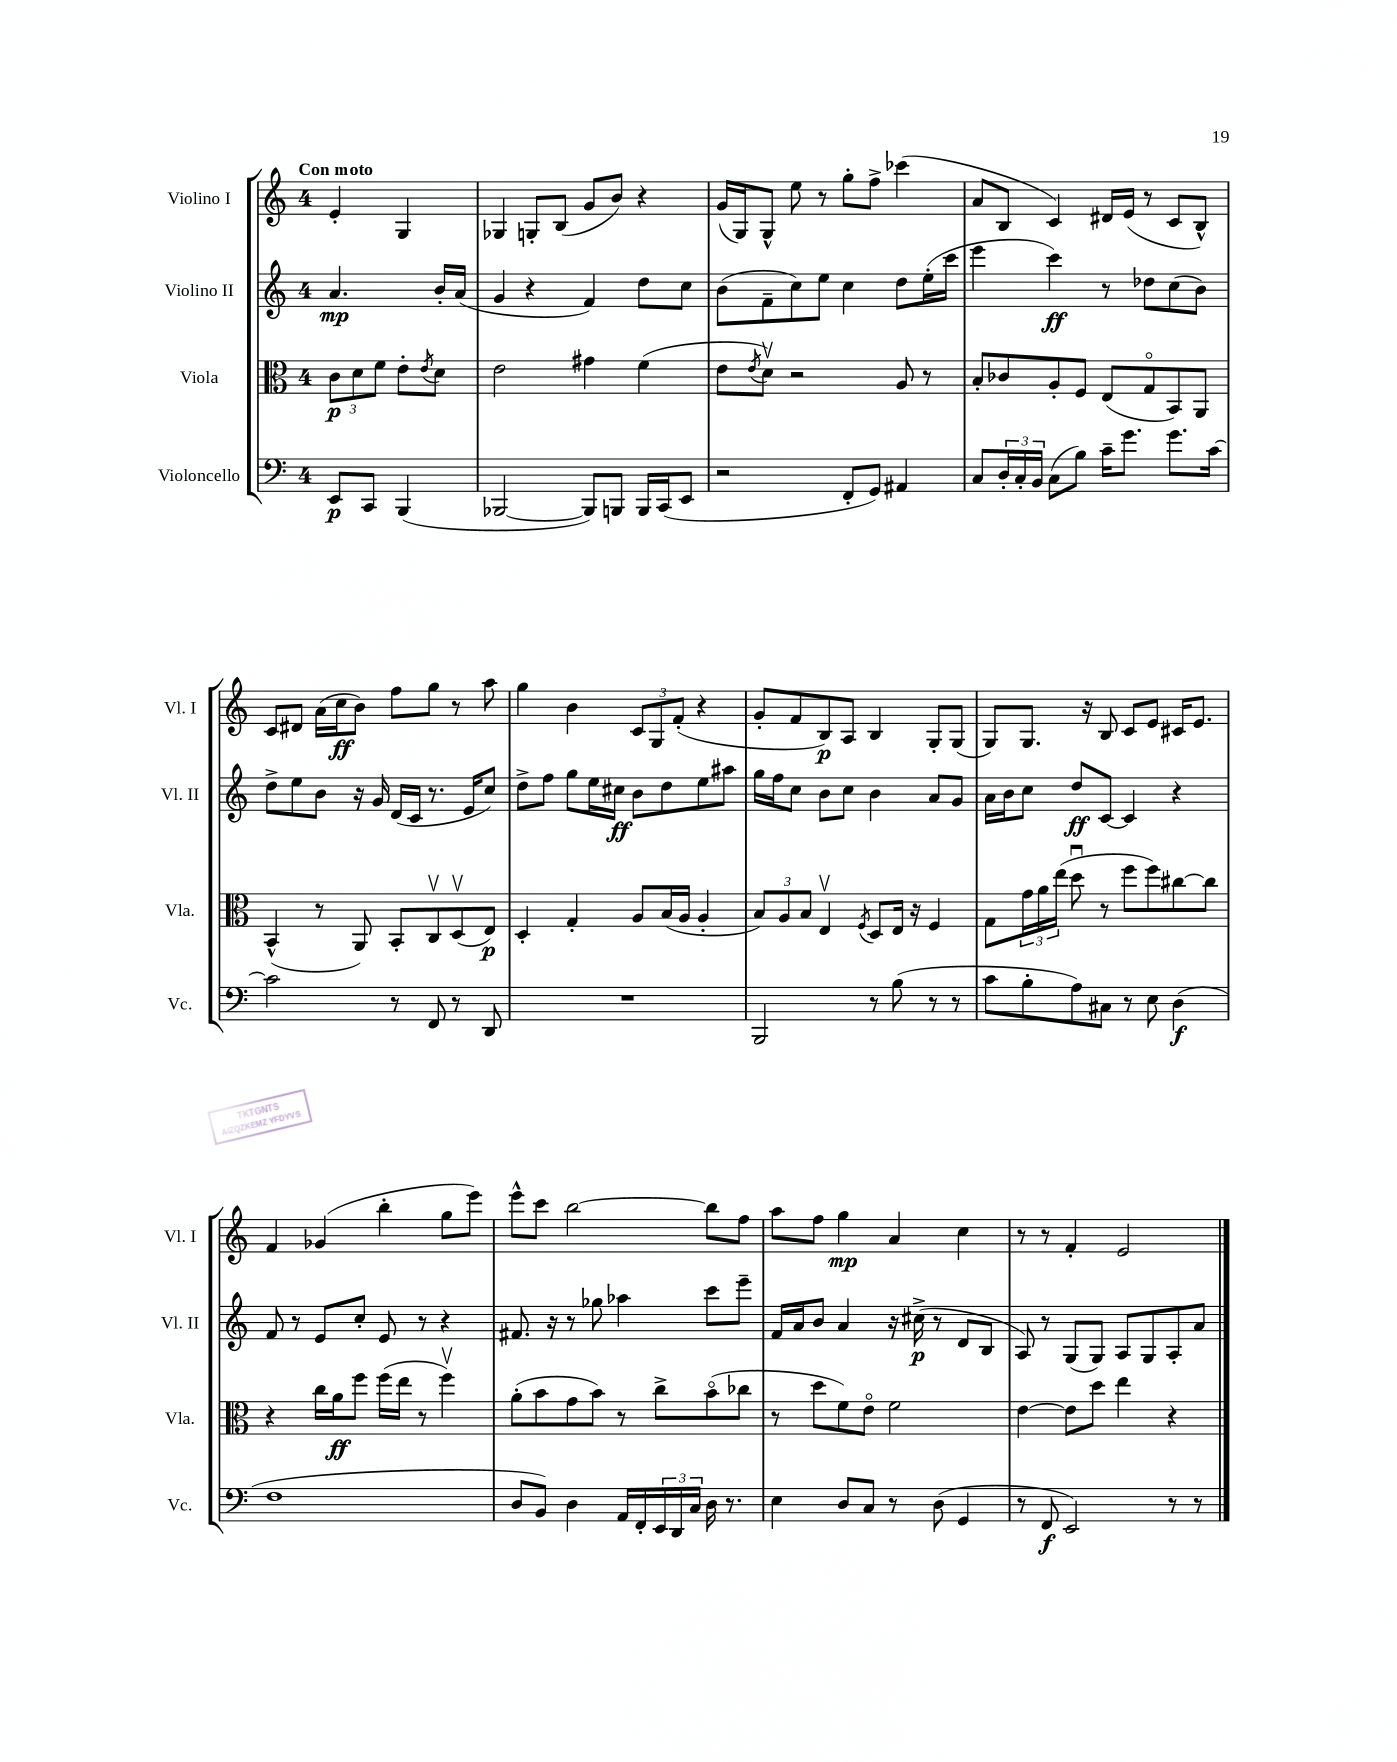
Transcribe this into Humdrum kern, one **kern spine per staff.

**kern	**dynam	**kern	**dynam	**kern	**dynam	**kern	**dynam
*part4	*part4	*part3	*part3	*part2	*part2	*part1	*part1
*staff4	*staff4	*staff3	*staff3	*staff2	*staff2	*staff1	*staff1
*I"Violoncello	*	*I"Viola	*	*I"Violino II	*	*I"Violino I	*
*I'Vc.	*	*I'Vla.	*	*I'Vl. II	*	*I'Vl. I	*
*clefF4	*	*clefC3	*	*clefG2	*	*clefG2	*
*k[]	*	*k[]	*	*k[]	*	*k[]	*
*M4/4	*	*M4/4	*	*M4/4	*	*M4/4	*
=	=	=	=	=	=	=	=
!	!	!	!	!	!	!LO:TX:a:B:t=Con moto	!
8EE/L	p	12c\L	p	4.a/	mp	4e'/	.
.	.	12d\	.	.	.	.	.
8CC/J	.	.	.	.	.	.	.
.	.	12f\J	.	.	.	.	.
(4BBB/	.	8e'\L	.	.	.	4G/	.
.	.	8qe/	.	.	.	.	.
.	.	8d\J	.	16b'/LL	.	.	.
.	.	.	.	(16a/JJ	.	.	.
=1	=1	=1	=1	=1	=1	=1	=1
[2BBB-X/	.	2e\	.	4g/	.	4G-X/	.
.	.	.	.	4r	.	8Gn'/L	.
.	.	.	.	.	.	(8B/J	.
8BBB-/L])	.	4g#X\	.	4f/)	.	8g/L	.
8BBBn/J	.	.	.	.	.	8b/J)	.
16BBB/LL	.	(4f\	.	8dd\L	.	4r	.
(16CC/J	.	.	.	.	.	.	.
8EE/J	.	.	.	8cc\J	.	.	.
=2	=2	=2	=2	=2	=2	=2	=2
2r	.	8e\L	.	(8b\L	.	(16g/LL	.
.	.	.	.	.	.	16G/J)	.
.	.	8qe/	.	.	.	.	.
.	.	8dv\J)	.	8f~\	.	8G^^/J	.
.	.	2r	.	8cc\)	.	8ee\	.
.	.	.	.	8ee\J	.	8r	.
8FF'/L	.	.	.	4cc\	.	8gg'\L	.
8GG/J)	.	.	.	.	.	8ff^\J	.
4AA#X/	.	8A/	.	8dd\L	.	(4ccc-X\	.
.	.	8r	.	(16ee'\L	.	.	.
.	.	.	.	16ccc\JJ	.	.	.
=3	=3	=3	=3	=3	=3	=3	=3
8C/L	.	8B'/L	.	4eee\	.	8a/L	.
24D'/L	.	8c-X/	.	.	.	8B/J	.
24C'/	.	.	.	.	.	.	.
24BB/JJ	.	.	.	.	.	.	.
(8C\L	.	8A'/	.	4ccc\)	ff	4c/)	.
8B\J)	.	8F/J	.	.	.	.	.
16c~\KL	.	(8E/L	.	8r	.	16d#X/LL	.
8.g\J	.	.	.	.	.	(16e/JJ	.
.	.	8G/	.	8dd-X\L	.	8r	.
8.g\L	.	8BB/)	.	(8cc\	.	8c/L	.
.	.	8AA/J	.	8b\J)	.	8B^^/J)	.
[16c\Jk	.	.	.	.	.	.	.
!!LO:LB:g=z
=4	=4	=4	=4	=4	=4	=4	=4
2c\]	.	(4BB^^/	.	8dd^\L	.	8c/L	.
.	.	.	.	8ee\	.	8d#X/J	.
.	.	8r	.	8b\J	.	(16a\LL	.
.	.	.	.	.	.	16cc\J	ff
.	.	8AA/)	.	16r	.	8b\J)	.
.	.	.	.	16g/	.	.	.
8r	.	8BB'/L	.	(16d/LL	.	8ff\L	.
.	.	.	.	16c/JJ	.	.	.
8FF/	.	8Cv/	.	8.r	.	8gg\J	.
8r	.	(8Dv/	.	.	.	8r	.
.	.	.	.	16e/KL	.	.	.
8DD/	.	8E/J)	p	8cc/J)	.	8aa\	.
=5	=5	=5	=5	=5	=5	=5	=5
1r	.	4D'/	.	8dd^\L	.	4gg\	.
.	.	.	.	8ff\J	.	.	.
.	.	4G'/	.	8gg\L	.	4b\	.
.	.	.	.	16ee\L	.	.	.
.	.	.	.	16cc#X\JJ	ff	.	.
.	.	8A/L	.	8b\L	.	12c/L	.
.	.	.	.	.	.	12G/	.
.	.	(16B/L	.	8dd\	.	.	.
.	.	.	.	.	.	(12f'/J	.
.	.	16A/JJ	.	.	.	.	.
.	.	4A'/	.	8ee\	.	4r	.
.	.	.	.	8aa#X\J	.	.	.
=6	=6	=6	=6	=6	=6	=6	=6
2BBB/	.	12B/L)	.	16gg\LL	.	8g'/L	.
.	.	.	.	16ff\J	.	.	.
.	.	12A/	.	.	.	.	.
.	.	.	.	8cc\J	.	8f/	.
.	.	12B/J	.	.	.	.	.
.	.	4Ev/	.	8b\L	.	8B/)	p
.	.	.	.	8cc\J	.	8A/J	.
.	.	8qF/	.	.	.	.	.
8r	.	8D/L	.	4b\	.	4B/	.
(8B\	.	16E/Jk	.	.	.	.	.
.	.	16r	.	.	.	.	.
8r	.	4F/	.	8a/L	.	8G'/L	.
8r	.	.	.	8g/J	.	(8G/J	.
=7	=7	=7	=7	=7	=7	=7	=7
8c\L	.	8G\L	.	16a\LL	.	8G/L)	.
.	.	.	.	16b\J	.	.	.
8B'\	.	24g\L	.	8cc\J	.	8.G/J	.
.	.	24a\	.	.	.	.	.
.	.	(24ee\JJ	.	.	.	.	.
8A\)	.	8ddu\	.	8dd/L	ff	.	.
.	.	.	.	.	.	16r	.
8C#X\J	.	8r	.	[8c/J	.	8B/	.
8r	.	8ff\L	.	4c/]	.	8c/L	.
8E\	.	8ff\)	.	.	.	8e/J	.
(4D\	f	[8cc#X\	.	4r	.	16c#X/KL	.
.	.	.	.	.	.	8.e/J	.
.	.	8cc#\J]	.	.	.	.	.
!!LO:LB:g=z
=8	=8	=8	=8	=8	=8	=8	=8
1F	.	4r	.	8f/	.	4f/	.
.	.	.	.	8r	.	.	.
.	.	16cc\LL	.	8e/L	.	(4g-X/	.
.	.	16a\J	ff	.	.	.	.
.	.	8ff\J	.	8cc'/J	.	.	.
.	.	(16ff\LL	.	8e/	.	4bb'\	.
.	.	16ee\JJ	.	.	.	.	.
.	.	8r	.	8r	.	.	.
.	.	4ffv\)	.	4r	.	8gg\L	.
.	.	.	.	.	.	8eee\J)	.
=9	=9	=9	=9	=9	=9	=9	=9
8D/L	.	(8a'\L	.	8.f#X/	.	8eee^^\L	.
8BB/J)	.	8b\	.	.	.	8ccc\J	.
.	.	.	.	16r	.	.	.
4D\	.	8g\	.	8r	.	[2bb\	.
.	.	8b\J)	.	8gg-X\	.	.	.
16AA/LL	.	8r	.	4aa-X\	.	.	.
16FF'/	.	.	.	.	.	.	.
24EE/	.	8cc^\L	.	.	.	.	.
24DD/	.	.	.	.	.	.	.
24C/JJ	.	.	.	.	.	.	.
16D\	.	(8b\	.	8ccc\L	.	8bb\L]	.
8.r	.	.	.	.	.	.	.
.	.	8cc-X\J	.	8eee~\J	.	8ff\J	.
=10	=10	=10	=10	=10	=10	=10	=10
4E\	.	8r	.	16f/LL	.	8aa\L	.
.	.	.	.	16a/J	.	.	.
.	.	8dd\L	.	8b/J	.	8ff\J	.
8D/L	.	8f\)	.	4a/	.	4gg\	mp
8C/J	.	8e\J	.	.	.	.	.
8r	.	2f\	.	16r	.	4a/	.
.	.	.	.	(16cc#X^\	p	.	.
(8D\	.	.	.	8r	.	.	.
4GG/	.	.	.	8d/L	.	4cc\	.
.	.	.	.	8B/J	.	.	.
=11	=11	=11	=11	=11	=11	=11	=11
8r	.	[4e\	.	8A/)	.	8r	.
8FF/	f	.	.	8r	.	8r	.
2EE/)	.	8e\L]	.	(8G/L	.	4f'/	.
.	.	8dd\J	.	8G/J)	.	.	.
.	.	4ee\	.	8A/L	.	2e/	.
.	.	.	.	8G/	.	.	.
8r	.	4r	.	8A'/	.	.	.
8r	.	.	.	8a/J	.	.	.
==	==	==	==	==	==	==	==
*-	*-	*-	*-	*-	*-	*-	*-
